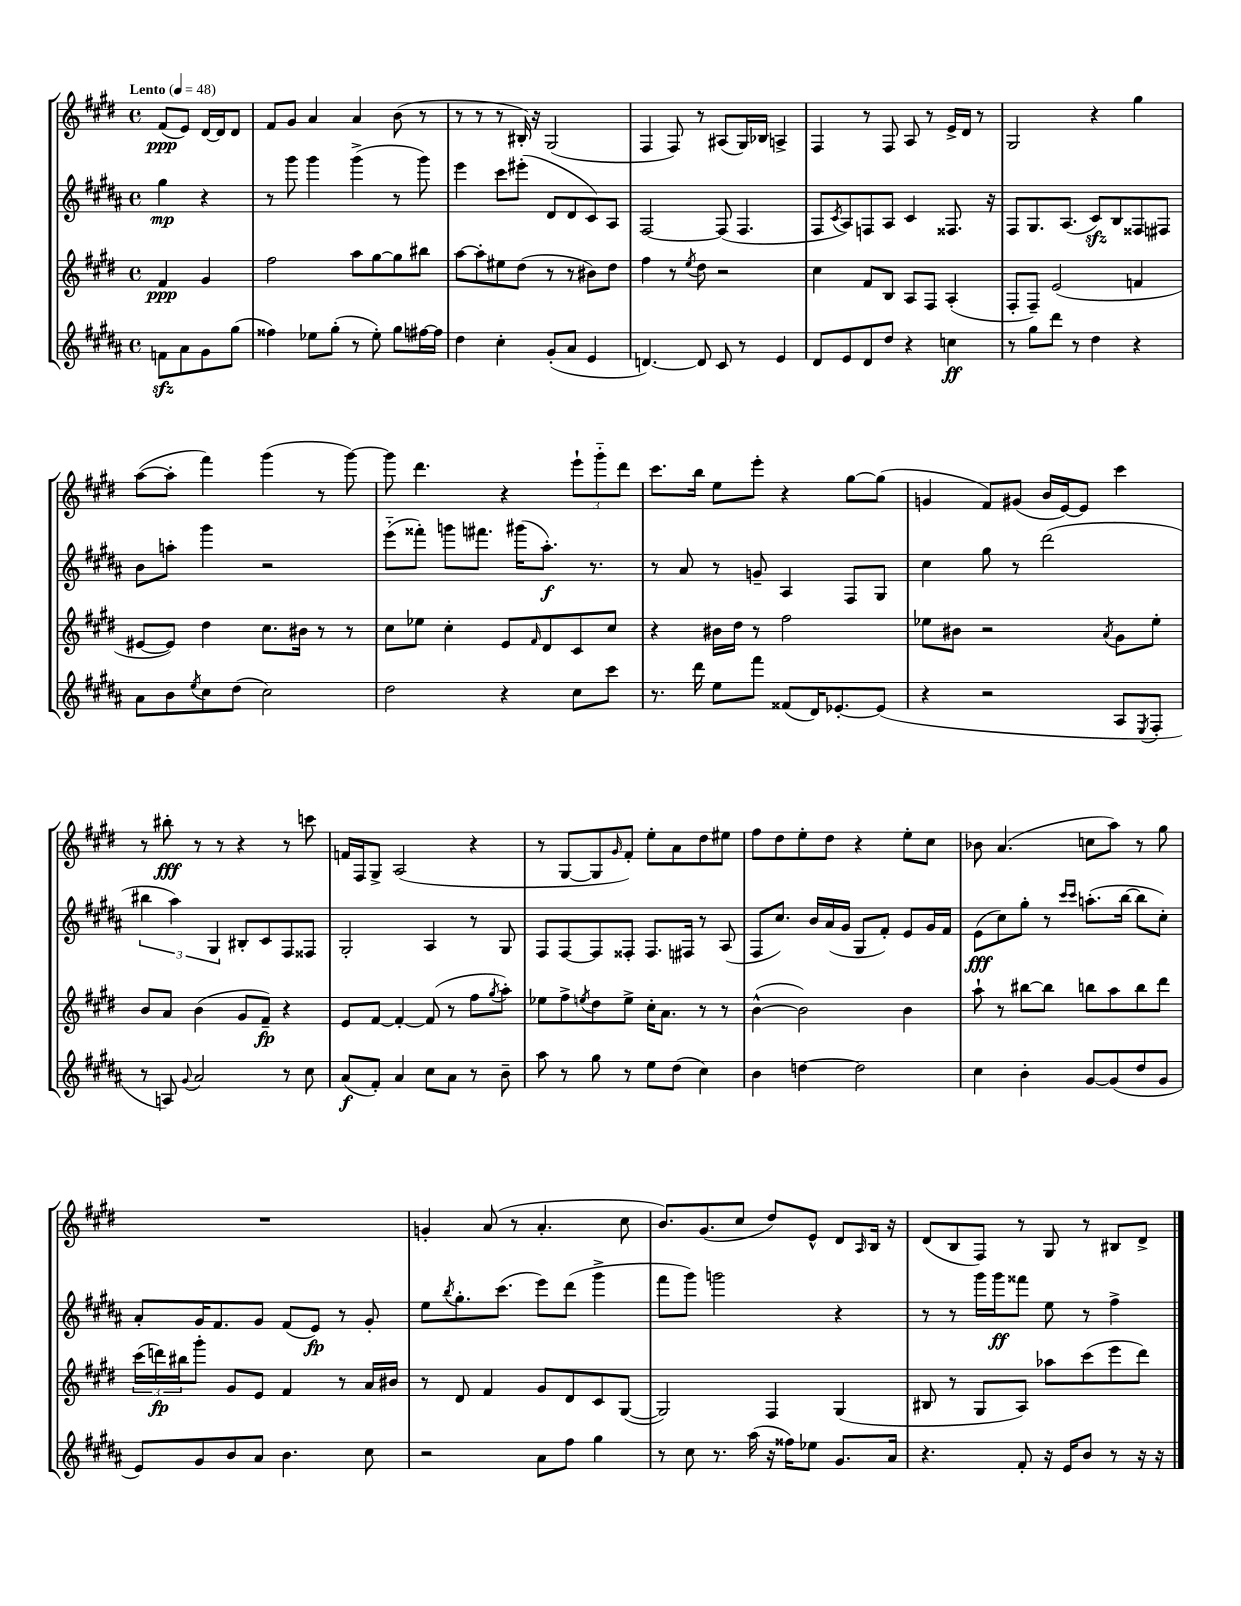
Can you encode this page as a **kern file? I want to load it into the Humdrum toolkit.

**kern	**dynam	**kern	**dynam	**kern	**dynam	**kern	**dynam
*part4	*part4	*part3	*part3	*part2	*part2	*part1	*part1
*staff4	*staff4	*staff3	*staff3	*staff2	*staff2	*staff1	*staff1
*clefG2	*	*clefG2	*	*clefG2	*	*clefG2	*
*k[f#c#g#d#a#]	*	*k[f#c#g#d#]	*	*k[f#c#g#d#a#]	*	*k[f#c#g#d#]	*
*M4/4	*	*M4/4	*	*M4/4	*	*M4/4	*
*met(c)	*	*met(c)	*	*met(c)	*	*met(c)	*
*MM48	*	*MM48	*	*MM48	*	*MM48	*
=	=	=	=	=	=	=	=
!	!	!	!	!	!	!LO:TX:a:B:t=Lento	!
8fnzz\L	.	4f#/	ppp	4gg#\	mp	(8f#/L	ppp
8a#\	.	.	.	.	.	8e/J)	.
8g#\	.	4g#/	.	4r	.	[16d#/LL	.
.	.	.	.	.	.	16d#/J]	.
(8gg#\J	.	.	.	.	.	8d#/J	.
=1	=1	=1	=1	=1	=1	=1	=1
4ff##X\)	.	2ff#\	.	8r	.	8f#/L	.
.	.	.	.	8ggg#\	.	8g#/J	.
8ee-X\L	.	.	.	4ggg#\	.	4a/	.
(8gg#'\J	.	.	.	.	.	.	.
8r	.	8aa\L	.	(4ggg#^\	.	4a/	.
8ee-'\)	.	[8gg#\	.	.	.	.	.
8gg#\L	.	8gg#\]	.	8r	.	(8b\	.
[16ff#X\L	.	8bb#X\J	.	8ggg#\)	.	8r	.
16ff#\JJ]	.	.	.	.	.	.	.
=2	=2	=2	=2	=2	=2	=2	=2
4dd#\	.	[8aa\L	.	4eee\	.	8r	.
.	.	8aa'\]	.	.	.	8r	.
4cc#'\	.	8ee#X\	.	8ccc#\L	.	8r	.
.	.	(8dd#\J	.	(8eee#X'\J	.	16B#X'/)	.
.	.	.	.	.	.	16r	.
(8g#'/L	.	8r	.	8d#/L	.	(2G#/	.
8a#/J	.	8r	.	8d#/	.	.	.
4e/	.	8b#X\L)	.	8c#/)	.	.	.
.	.	8dd#\J	.	8A#/J	.	.	.
=3	=3	=3	=3	=3	=3	=3	=3
[4.dn/)	.	4ff#\	.	[2F#/	.	4F#/	.
.	.	8r	.	.	.	8F#/)	.
.	.	8qee/	.	.	.	.	.
8d/]	.	8dd#\	.	.	.	8r	.
8c#/	.	2r	.	(8F#/]	.	(8A#X/L	.
8r	.	.	.	4.F#/	.	16G#/L)	.
.	.	.	.	.	.	16B-X/JJ	.
4e/	.	.	.	.	.	4An^/	.
=4	=4	=4	=4	=4	=4	=4	=4
8d#/L	.	4cc#\	.	8F#/L	.	4F#/	.
.	.	.	.	8qc#/	.	.	.
8e/	.	.	.	8A#/)	.	.	.
8d#/	.	8f#/L	.	8Fn/	.	8r	.
8dd#/J	.	8B/J	.	8A#/J	.	8F#/	.
4r	.	8A/L	.	4c#/	.	8A/	.
.	.	8F#/J	.	.	.	8r	.
4ccn\	ff	(4A'/	.	8.F##X/	.	16e^/LL	.
.	.	.	.	.	.	16d#/JJ	.
.	.	.	.	.	.	8r	.
.	.	.	.	16r	.	.	.
=5	=5	=5	=5	=5	=5	=5	=5
8r	.	8F#'/L	.	8F#/L	.	2G#/	.
8gg#\L	.	8F#~/J)	.	8.G#/	.	.	.
8ddd#\J	.	(2e/	.	.	.	.	.
.	.	.	.	(8.A#/J	.	.	.
8r	.	.	.	.	.	.	.
4dd#\	.	.	.	8c#zz/L)	.	4r	.
.	.	.	.	8B/	.	.	.
4r	.	4fn/	.	8F##X/	.	4gg#\	.
.	.	.	.	8F#X/J	.	.	.
!!LO:LB:g=z
=6	=6	=6	=6	=6	=6	=6	=6
8a#\L	.	[8e#X/L	.	8b\L	.	([8aa\L	.
8b\	.	8e#/J])	.	8aan'\J	.	8aa'\J]	.
8qee/	.	.	.	.	.	.	.
8cc#\	.	4dd#\	.	4ggg#\	.	4fff#\)	.
(8dd#\J	.	.	.	.	.	.	.
2cc#\)	.	8.cc#\L	.	2r	.	(4ggg#\	.
.	.	16b#X\Jk	.	.	.	.	.
.	.	8r	.	.	.	8r	.
.	.	8r	.	.	.	[8ggg#\)	.
=7	=7	=7	=7	=7	=7	=7	=7
2dd#\	.	8cc#\L	.	(8eee\L	.	8ggg#\]	.
.	.	8ee-X\J	.	8fff##X'\J)	.	4.ddd#\	.
.	.	4cc#'\	.	8gggn\L	.	.	.
.	.	.	.	8.fff#X\J	.	.	.
4r	.	8e/L	.	.	.	4r	.
.	.	.	.	(16ggg#X\KL	.	.	.
.	.	16qqf#/	.	.	.	.	.
.	.	8d#/	.	8.aa#'\J)	f	.	.
8cc#\L	.	8c#/	.	.	.	12eee`\L	.
.	.	.	.	8.r	.	.	.
.	.	.	.	.	.	12ggg#\	.
8ccc#\J	.	8cc#/J	.	.	.	.	.
.	.	.	.	.	.	12ddd#\J	.
=8	=8	=8	=8	=8	=8	=8	=8
8.r	.	4r	.	8r	.	8.ccc#\L	.
.	.	.	.	8a#/	.	.	.
16ddd#\	.	.	.	.	.	16bb\Jk	.
8ee\L	.	16b#X\LL	.	8r	.	8ee\L	.
.	.	16dd#\JJ	.	.	.	.	.
8fff#\J	.	8r	.	8gn~/	.	8eee'\J	.
(8f##X/L	.	2ff#\	.	4A#/	.	4r	.
16d#/K)	.	.	.	.	.	.	.
[8.e-X'/	.	.	.	.	.	.	.
.	.	.	.	8F#/L	.	[8gg#\L	.
(8e-/J]	.	.	.	8G#/J	.	(8gg#\J]	.
=9	=9	=9	=9	=9	=9	=9	=9
4r	.	8ee-X\L	.	4cc#\	.	4gn/	.
.	.	8b#X\J	.	.	.	.	.
2r	.	2r	.	8gg#\	.	8f#/L)	.
.	.	.	.	8r	.	(8g#X/J	.
.	.	.	.	(2ddd#\	.	16b/LL	.
.	.	.	.	.	.	[16e/J)	.
.	.	.	.	.	.	8e/J]	.
.	.	8qa/	.	.	.	.	.
8A#/L	.	8g#\L	.	.	.	4ccc#\	.
8qE/	.	.	.	.	.	.	.
8F#'/J	.	8ee-'\J	.	.	.	.	.
!!LO:LB:g=z
=10	=10	=10	=10	=10	=10	=10	=10
8r	.	8b/L	.	6bb#X\	.	8r	.
8An/)	.	8a/J	.	.	.	8bb#X'\	fff
.	.	.	.	6aa#\)	.	.	.
8qqg#/	.	.	.	.	.	.	.
2a#/	.	(4b\	.	.	.	8r	.
.	.	.	.	6G#/	.	.	.
.	.	.	.	.	.	8r	.
.	.	8g#/L	.	8B#X'/L	.	4r	.
.	.	8f#~/J)	fp	8c#/	.	.	.
8r	.	4r	.	8F#/	.	8r	.
8cc#\	.	.	.	8F##X/J	.	8cccn\	.
=11	=11	=11	=11	=11	=11	=11	=11
(8a#/L	f	8e/L	.	2G#'/	.	16fn/LL	.
.	.	.	.	.	.	16F#/J	.
8f#'/J)	.	[8f#/J	.	.	.	8G#^/J	.
4a#/	.	4f#'/_	.	.	.	(2A/	.
8cc#\L	.	(8f#/]	.	4A#/	.	.	.
8a#\J	.	8r	.	.	.	.	.
8r	.	8ff#\L	.	8r	.	4r	.
.	.	8qgg#/	.	.	.	.	.
8b~\	.	8aa'\J)	.	8G#/	.	.	.
=12	=12	=12	=12	=12	=12	=12	=12
8aa#\	.	8ee-X\L	.	8F#/L	.	8r	.
8r	.	8ff#^\	.	[8F#/	.	[8G#/L	.
.	.	8qeen/	.	.	.	.	.
8gg#\	.	8dd#\	.	8F#/]	.	8G#/]	.
.	.	.	.	.	.	16qqg#/	.
8r	.	8ee^\J	.	8F##X'/J	.	8f#'/J)	.
8ee\L	.	16cc#'\KL	.	8.F##/L	.	8ee'\L	.
.	.	8.a\J	.	.	.	.	.
(8dd#\J	.	.	.	.	.	8a\	.
.	.	.	.	16F#X/Jk	.	.	.
4cc#\)	.	8r	.	8r	.	8dd#\	.
.	.	8r	.	(8A#/	.	8ee#X\J	.
=13	=13	=13	=13	=13	=13	=13	=13
4b\	.	([4b^^\	.	8F#/L	.	8ff#\L	.
.	.	.	.	8.cc#/J)	.	8dd#\	.
[4ddn\	.	2b\])	.	.	.	8ee'\	.
.	.	.	.	16b/LL	.	.	.
.	.	.	.	(16a#/	.	8dd#\J	.
.	.	.	.	16g#/JJ	.	.	.
2dd\]	.	.	.	8G#/L	.	4r	.
.	.	.	.	8f#'/J)	.	.	.
.	.	4b\	.	8e/L	.	8ee'\L	.
.	.	.	.	16g#/L	.	8cc#\J	.
.	.	.	.	16f#/JJ	.	.	.
=14	=14	=14	=14	=14	=14	=14	=14
4cc#\	.	8aa`\	.	(8e\L	fff	8b-X\	.
.	.	8r	.	8cc#\)	.	(4.a/	.
4b'\	.	[8bb#X\L	.	8gg#'\J	.	.	.
.	.	8bb#\J]	.	8r	.	.	.
.	.	.	.	16qqccc#/LL	.	.	.
.	.	.	.	16qqccc#/JJ	.	.	.
[8g#/L	.	8bbn\L	.	(8.aan'\L	.	8ccn\L	.
(8g#/]	.	8aa\	.	.	.	8aa\J)	.
.	.	.	.	[16bb\Jk	.	.	.
8dd#/	.	8bb\	.	8bb\L]	.	8r	.
8g#/J	.	8ddd#\J	.	8cc#'\J)	.	8gg#\	.
!!LO:LB:g=z
=15	=15	=15	=15	=15	=15	=15	=15
8e/L)	.	(24ccc#\LL	.	8a#'/L	.	1r	.
.	.	24dddn\)	fp	.	.	.	.
.	.	24bb#X\J	.	.	.	.	.
8g#/	.	8ggg#'\J	.	16g#/K	.	.	.
.	.	.	.	8.f#/	.	.	.
8b/	.	8g#/L	.	.	.	.	.
8a#/J	.	8e/J	.	8g#/J	.	.	.
4.b\	.	4f#/	.	(8f#/L	.	.	.
.	.	.	.	8e/J)	fp	.	.
.	.	8r	.	8r	.	.	.
8cc#\	.	16a/LL	.	8g#'/	.	.	.
.	.	16b#X/JJ	.	.	.	.	.
=16	=16	=16	=16	=16	=16	=16	=16
2r	.	8r	.	8ee\L	.	4gn'/	.
.	.	.	.	8qbb/	.	.	.
.	.	8d#/	.	8.gg#'\	.	.	.
.	.	4f#/	.	.	.	(8a/	.
.	.	.	.	(8.ccc#\J	.	.	.
.	.	.	.	.	.	8r	.
8a#\L	.	8g#/L	.	8eee\L)	.	4.a'/	.
8ff#\J	.	8d#/	.	(8ddd#\J	.	.	.
4gg#\	.	8c#/	.	4ggg#^\	.	.	.
.	.	([8G#/J	.	.	.	8cc#\	.
=17	=17	=17	=17	=17	=17	=17	=17
8r	.	2G#/])	.	8fff#\L	.	8.b/L)	.
8cc#\	.	.	.	8ggg#\J)	.	.	.
.	.	.	.	.	.	(8.g#/	.
8.r	.	.	.	2gggn\	.	.	.
.	.	.	.	.	.	8cc#/J	.
(16aa#\	.	.	.	.	.	.	.
16r	.	4F#/	.	.	.	8dd#/L)	.
16ff##X\KL)	.	.	.	.	.	.	.
8ee-X\J	.	.	.	.	.	8e^^/J	.
8.g#/L	.	(4G#/	.	4r	.	8d#/L	.
.	.	.	.	.	.	16qqA/	.
.	.	.	.	.	.	16B/Jk	.
16a#/Jk	.	.	.	.	.	16r	.
=18	=18	=18	=18	=18	=18	=18	=18
4.r	.	8B#X/	.	8r	.	(8d#/L	.
.	.	8r	.	8r	.	8B/	.
.	.	8G#/L	.	16ggg#\LL	.	8F#/J)	.
.	.	.	.	16ggg#\J	ff	.	.
8f#'/	.	8A/J)	.	8fff##X\J	.	8r	.
16r	.	8aa-X\L	.	8ee\	.	8G#/	.
16e/KL	.	.	.	.	.	.	.
8b/J	.	(8ccc#\	.	8r	.	8r	.
8r	.	8eee\	.	4ff#^\	.	8B#X/L	.
16r	.	8ddd#\J)	.	.	.	8d#^/J	.
16r	.	.	.	.	.	.	.
==	==	==	==	==	==	==	==
*-	*-	*-	*-	*-	*-	*-	*-
